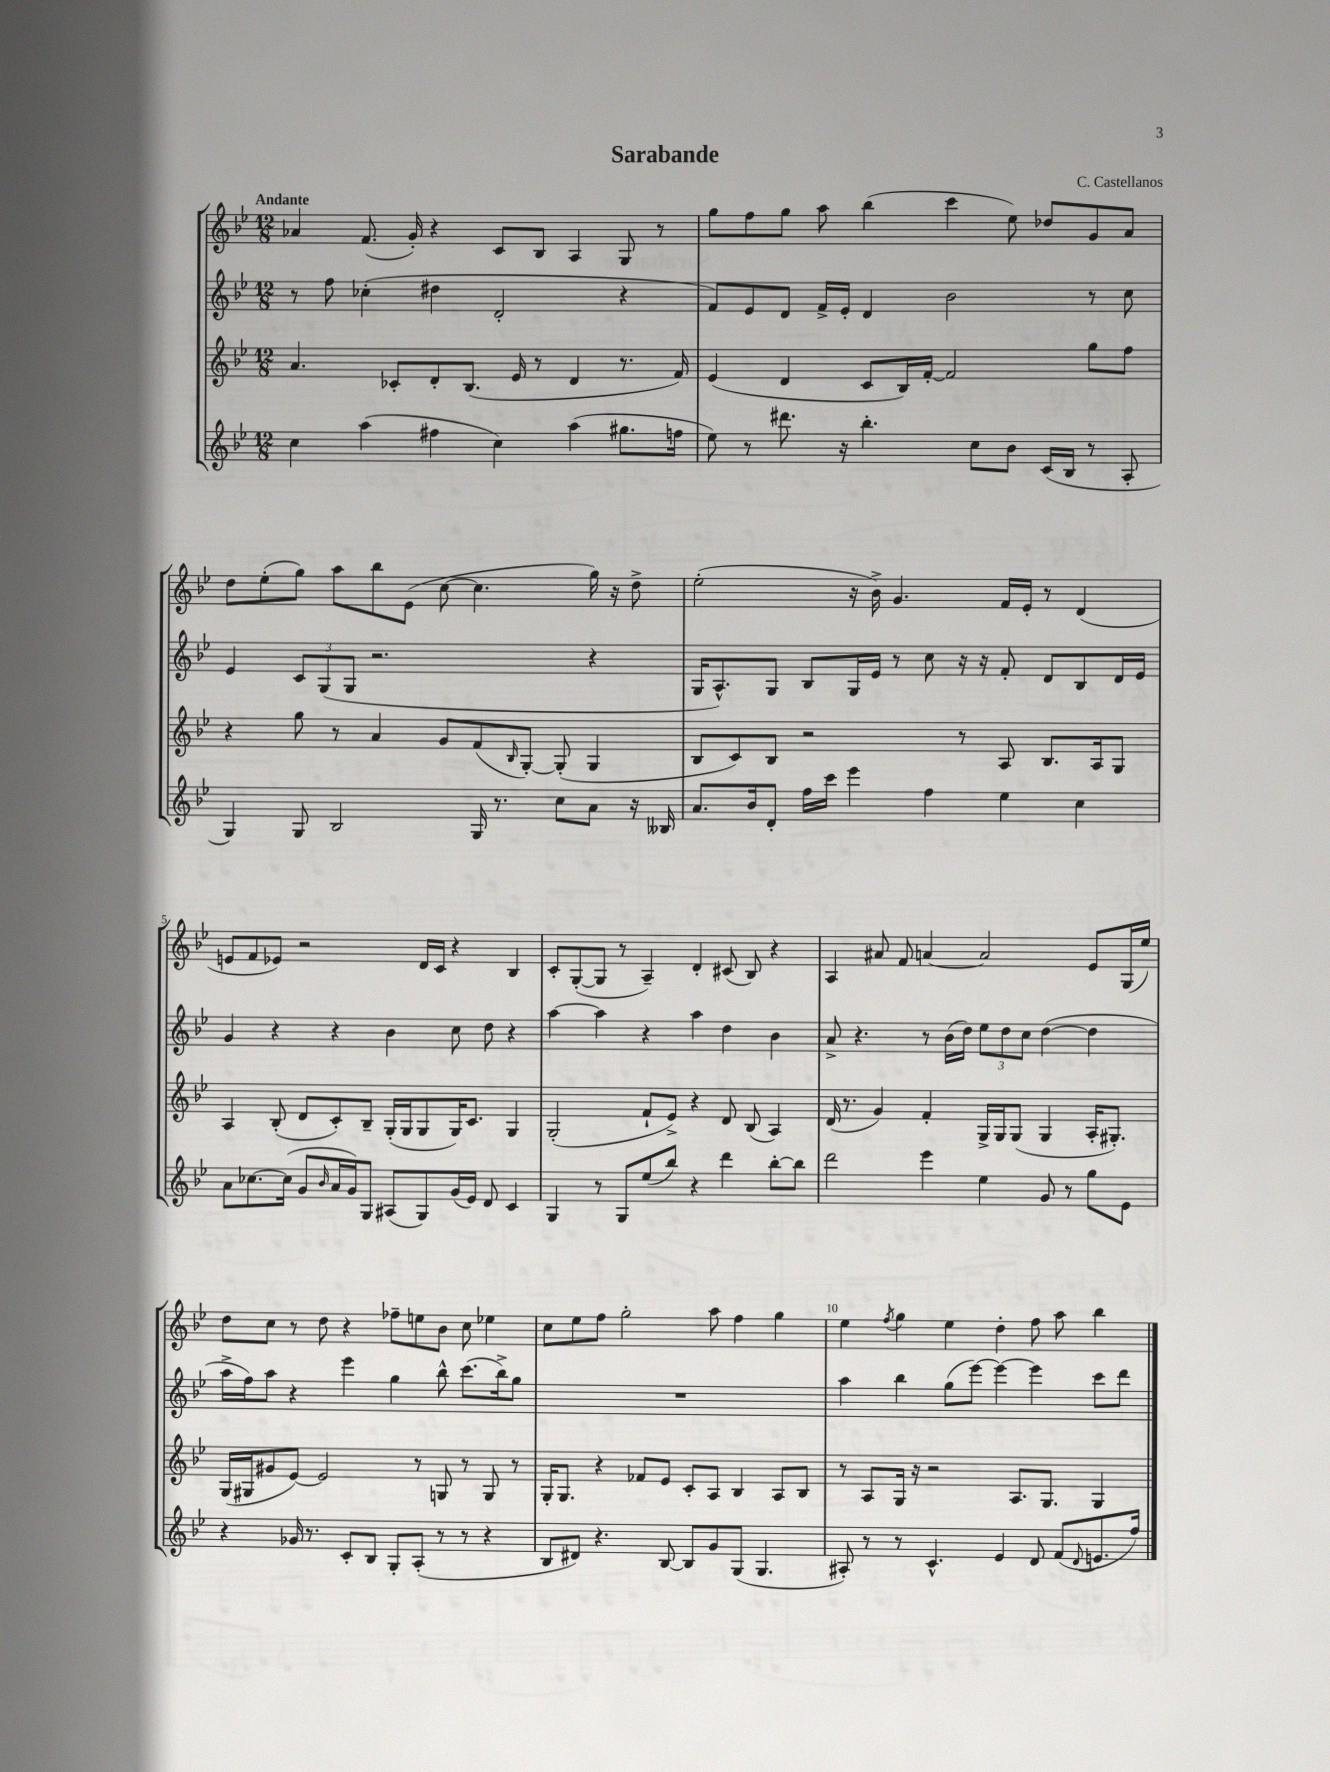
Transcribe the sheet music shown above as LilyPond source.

\header { title = "Sarabande" composer = "C. Castellanos" }
<<
\new StaffGroup <<
\new Staff = "s0" {
    \clef treble \key bes \major \numericTimeSignature \time 12/8 \tempo "Andante"
    aes'4 f'8.( g'16-.) r4 c'8 bes8 a4 g8 r8 |
    g''8 f''8 g''8 a''8 bes''4( c'''4 ees''8) des''8 g'8 a'8 |
    d''8 ees''8-.( g''8) a''8 bes''8 ees'8( c''8~ c''4. g''16) r16 d''8-> |
    ees''2-.( r16 bes'16->) g'4. f'16 ees'16-. r8 d'4( |
    e'8 f'8 ees'8) r2 d'16 c'16 r4 bes4 |
    c'8-. g8~-.( g8 r8 a4--) d'4-. cis'8( bes8) r4 |
    a4 ais'8 f'8 a'4~ a'2 ees'8 g16( ees''16) |
    d''8 c''8 r8 d''8 r4 fes''8-- e''8 bes'8 c''8 ees''4 |
    c''8 ees''8 f''8 g''2-. a''8 f''4 g''4 |
    ees''4 \acciaccatura { f''8 } g''4 ees''4 d''4-. f''8 a''8 bes''4 \bar "|." |
}
\new Staff = "s1" {
    \clef treble \key bes \major \numericTimeSignature \time 12/8
    r8 f''8 ces''4-.( dis''4 d'2-. r4 |
    f'8) ees'8 d'8 f'16-> ees'16-. d'4 bes'2 r8 c''8 |
    ees'4 \tuplet 3/2 { c'8 g8( g8 } r2. r4 |
    g16 a8.-^) g8 bes8 g16 ees'16 r8 c''8 r16 r16 f'8-. d'8 bes8 d'16 ees'16 |
    g'4 r4 r4 bes'4 c''8 d''8 r4 |
    a''4~ a''4 r4 a''4 d''4 bes'4 |
    a'8-> r4. r8 bes'16( d''16) \tuplet 3/2 { ees''8 d''8 c''8 } d''4~( d''4 |
    a''16-> f''16) a''8 r4 ees'''4 g''4 bes''8-^ c'''8.( bes''16->) g''8 |
    R1. |
    a''4 bes''4 g''8( ees'''8~) ees'''4~ ees'''4 c'''8 d'''8 \bar "|." |
}
\new Staff = "s2" {
    \clef treble \key bes \major \numericTimeSignature \time 12/8
    a'4. ces'8-. d'8-. bes8.( ees'16 r8 d'4 r8. f'16) |
    ees'4( d'4 c'8 bes16) f'16~-. f'2 g''8 f''8 |
    r4 g''8 r8 a'4 g'8 f'8( \grace { bes16 } g8~-.) g8-.( g4 |
    bes8 c'8) bes8 r2 r8 a8 bes8. a16 g8 |
    a4 bes8-.( d'8 c'8-.) bes8-- g16-.( g16 g8 g16) c'8. g4 |
    g2-.( f'8-! ees'8->) r4 d'8 bes8( a4) |
    d'16( r8. g'4) f'4-. g16-> g16 g8( g4 a16-. gis8.-.) |
    g16( gis16 gis'8 ees'8~) ees'2 r8 g8 r8 g8 r8 |
    g16-. g8. r4 fes'8 ees'8 c'8-. a8 bes4 a8 bes8 |
    r8 a8 g16 r16 r2 a8. g8. g4 \bar "|." |
}
\new Staff = "s3" {
    \clef treble \key bes \major \numericTimeSignature \time 12/8
    c''4 a''4( fis''4 c''4) a''4( gis''8. f''16 |
    ees''8) r8 dis'''8. r16 bes''4.-. c''8 bes'8 c'16( bes16 r8 a8-. |
    g4) g8 bes2 g16 r8. c''8 a'8 r16 beses16 |
    a'8. bes'16 d'8-. f''16 c'''16 ees'''4 f''4 ees''4 c''4 |
    a'8 ces''8.~ ces''16( g'8 \grace { bes'16 } a'16 g'16) g8 ais8( g8) g'16( ees'16) d'8 c'4 |
    g4 r8 g8 ees''8( bes''8) r4 d'''4 bes''8~-. bes''8 |
    d'''2 ees'''4 ees''4 g'8 r8 g''8 ees'8 |
    r4 ges'16 r8. c'8-. bes8 g8-. a8-.( r8 r8 r4 |
    bes8 dis'8) r4. bes8~ bes8 g'8 g8( g4. |
    ais8-.) r8 r8 c'4.-^ ees'4 d'8 f'8( \appoggiatura { d'8 } e'8. f''16) \bar "|." |
}
>>
>>
\layout { \context { \Score \override BarNumber.break-visibility = ##(#f #t #t) barNumberVisibility = #(every-nth-bar-number-visible 5) } }
